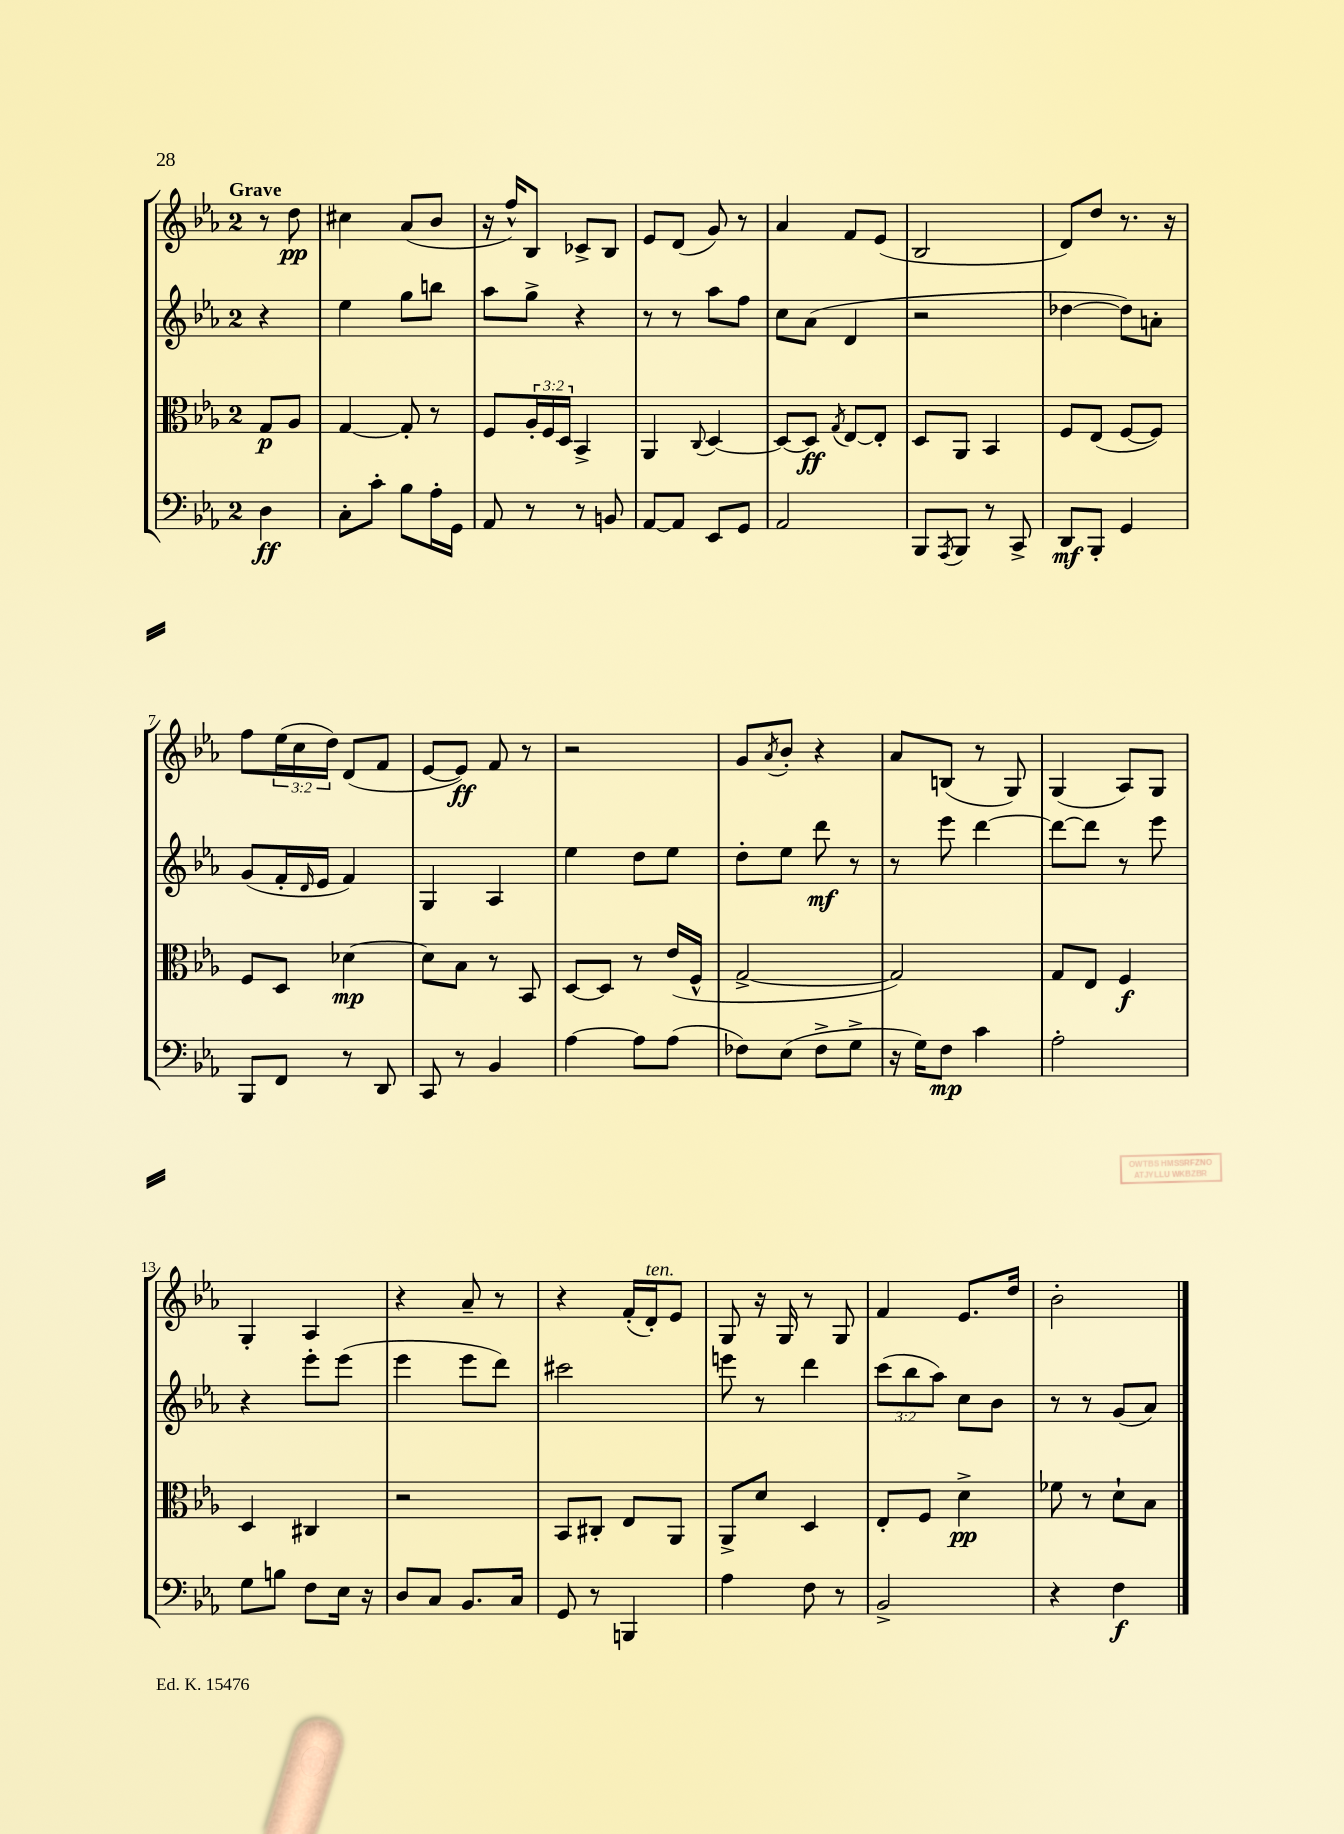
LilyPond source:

<<
\new StaffGroup <<
\new Staff = "s0" {
    \clef treble \key ees \major \once \override Staff.TimeSignature.style = #'single-digit \time 2/4 \override Staff.TupletNumber.text = #tuplet-number::calc-fraction-text \partial 4 \tempo "Grave"
    r8 d''8\pp |
    cis''4 aes'8( bes'8 |
    r16 f''16-^) bes8 ces'8-> bes8 |
    ees'8 d'8( g'8) r8 |
    aes'4 f'8 ees'8( |
    bes2 |
    d'8) d''8 r8. r16 |
    f''8 \tuplet 3/2 { ees''16( c''16 d''16) } d'8( f'8 |
    ees'8~ ees'8\ff) f'8 r8 |
    r2 |
    g'8 \acciaccatura { aes'8 } bes'8-. r4 |
    aes'8 b8( r8 g8) |
    g4( aes8) g8 |
    g4-. aes4 |
    r4 aes'8-- r8 |
    r4 f'16-.( d'16-.^\markup { \italic "ten." }) ees'8 |
    g8 r16 g16 r8 g8 |
    f'4 ees'8. d''16 |
    bes'2-. \bar "|." |
}
\new Staff = "s1" {
    \clef treble \key ees \major \once \override Staff.TimeSignature.style = #'single-digit \time 2/4 \override Staff.TupletNumber.text = #tuplet-number::calc-fraction-text \partial 4
    r4 |
    ees''4 g''8 b''8 |
    aes''8 g''8-> r4 |
    r8 r8 aes''8 f''8 |
    c''8 aes'8( d'4 |
    r2 |
    des''4~ des''8) a'8-. |
    g'8( f'16-. \grace { d'16 } ees'16 f'4) |
    g4 aes4 |
    ees''4 d''8 ees''8 |
    d''8-. ees''8 d'''8\mf r8 |
    r8 ees'''8 d'''4~ |
    d'''8~ d'''8 r8 ees'''8 |
    r4 ees'''8-. ees'''8( |
    ees'''4 ees'''8 d'''8) |
    cis'''2 |
    e'''8 r8 d'''4 |
    \tuplet 3/2 { c'''8( bes''8 aes''8) } c''8 bes'8 |
    r8 r8 g'8( aes'8) \bar "|." |
}
\new Staff = "s2" {
    \clef alto \key ees \major \once \override Staff.TimeSignature.style = #'single-digit \time 2/4 \override Staff.TupletNumber.text = #tuplet-number::calc-fraction-text \partial 4
    g8\p aes8 |
    g4~ g8-. r8 |
    f8 \tuplet 3/2 { aes16-. f16 d16 } bes,4-> |
    aes,4 \appoggiatura { c8 } d4~ |
    d8~ d8\ff \acciaccatura { g8 } ees8~ ees8-. |
    d8 aes,8 bes,4 |
    f8 ees8( f8~ f8) |
    f8 d8 des'4~\mp |
    des'8 bes8 r8 bes,8 |
    d8~ d8 r8 ees'16( f16-^ |
    g2~-> |
    g2) |
    g8 ees8 f4\f |
    d4 cis4 |
    r2 |
    bes,8 cis8-. ees8 aes,8 |
    aes,8-> d'8 d4 |
    ees8-. f8 d'4->\pp |
    fes'8 r8 d'8-! bes8 \bar "|." |
}
\new Staff = "s3" {
    \clef bass \key ees \major \once \override Staff.TimeSignature.style = #'single-digit \time 2/4 \partial 4
    d4\ff |
    c8-. c'8-. bes8 aes16-. g,16 |
    aes,8 r8 r8 b,8 |
    aes,8~ aes,8 ees,8 g,8 |
    aes,2 |
    bes,,8 \acciaccatura { aes,,8 } bes,,8 r8 c,8-> |
    d,8\mf bes,,8-. g,4 |
    bes,,8 f,8 r8 d,8 |
    c,8 r8 bes,4 |
    aes4~ aes8 aes8( |
    fes8) ees8( fes8-> g8-> |
    r16 g16) f8\mp c'4 |
    aes2-. |
    g8 b8 f8 ees16 r16 |
    d8 c8 bes,8. c16 |
    g,8 r8 b,,4 |
    aes4 f8 r8 |
    bes,2-> |
    r4 f4\f \bar "|." |
}
>>
>>
